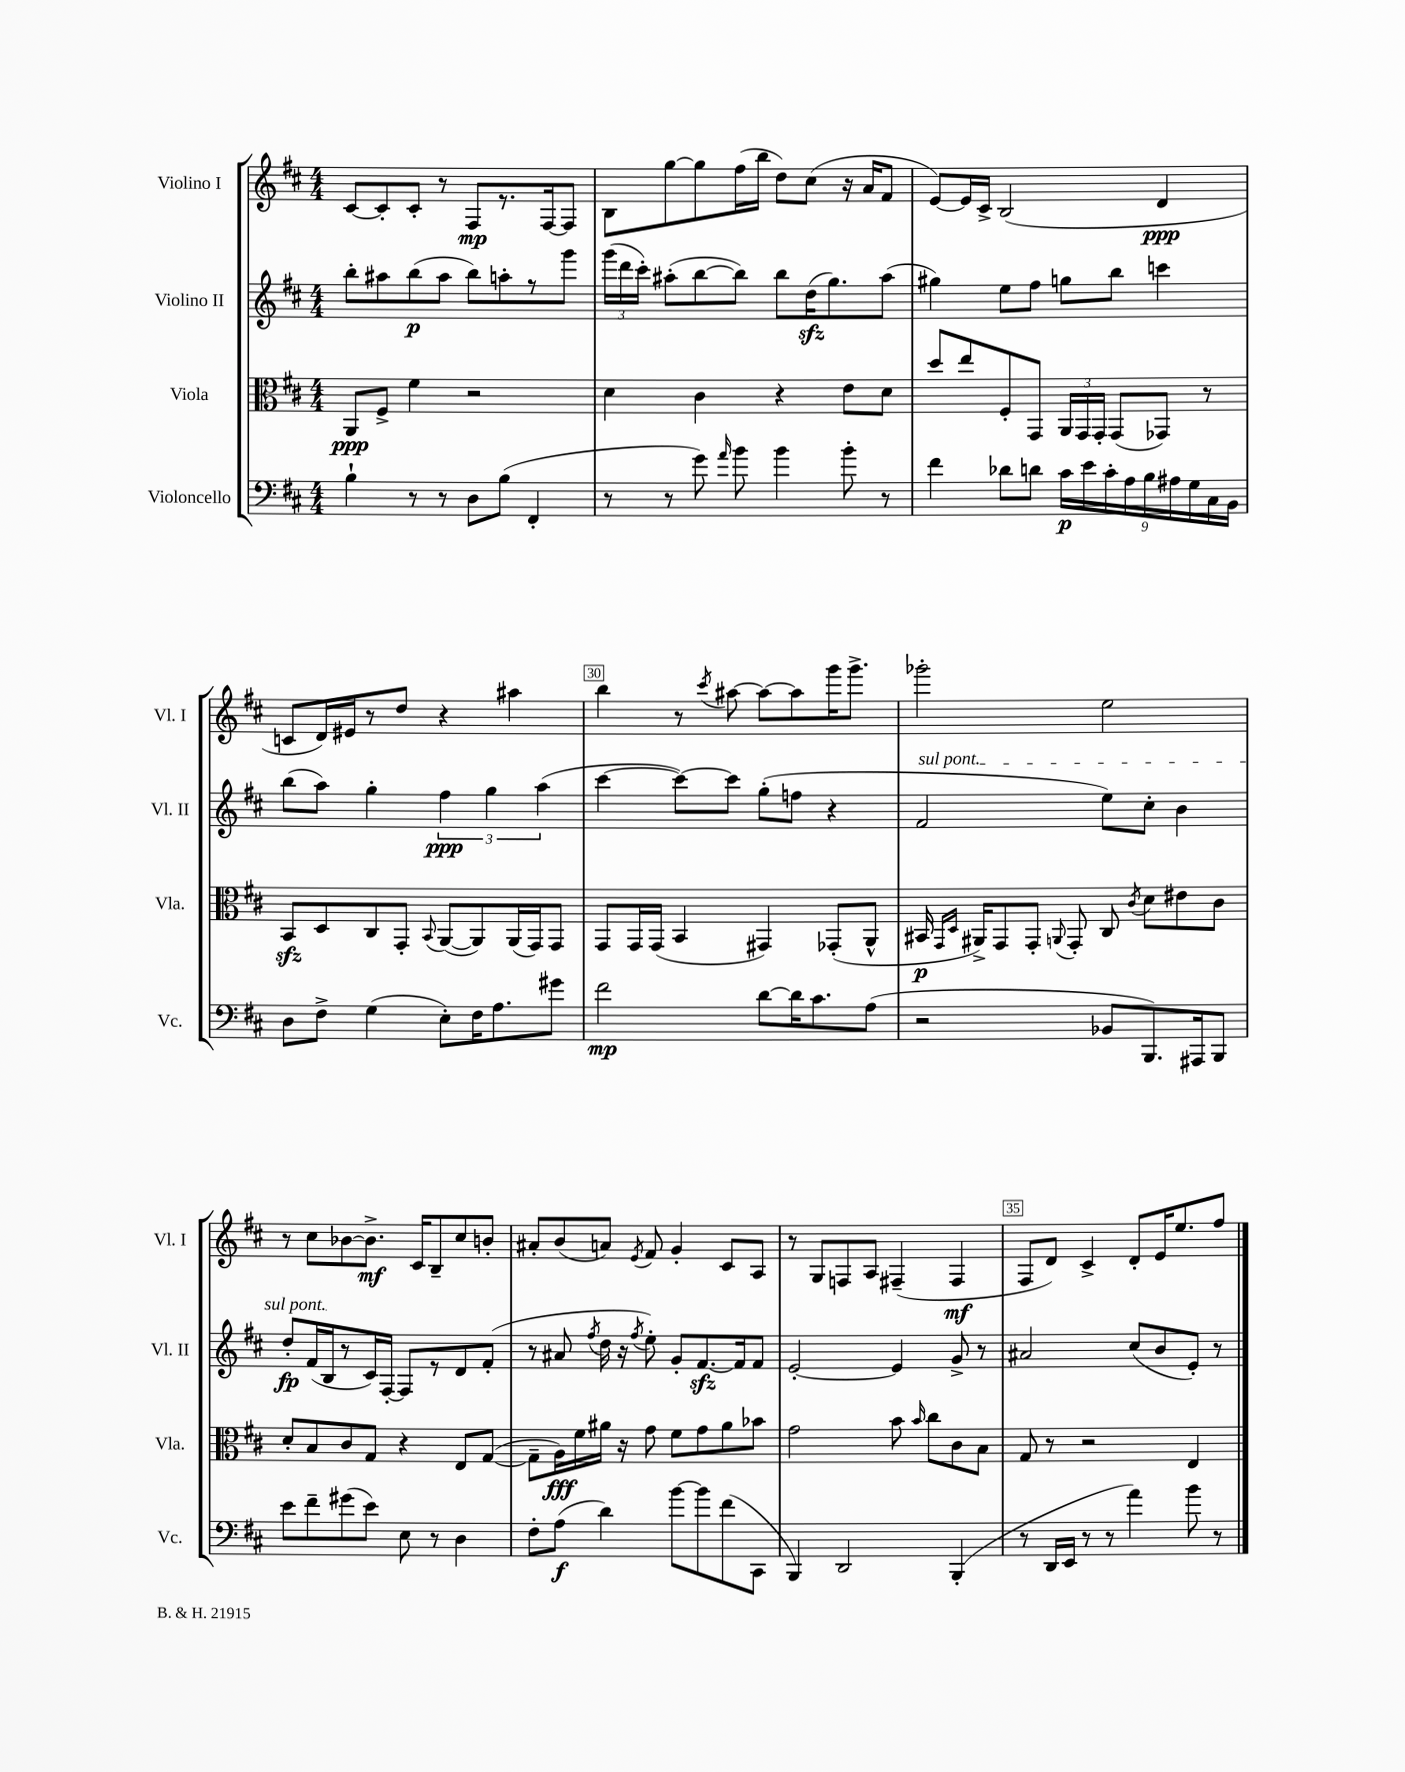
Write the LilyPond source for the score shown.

<<
\new StaffGroup <<
\new Staff = "s0" \with { instrumentName = "Violino I" shortInstrumentName = "Vl. I" } {
    \clef treble \key d \major \numericTimeSignature \time 4/4
    \autoBeamOff cis'8[~ cis'8-. cis'8]-. r8 fis8[\mp r8. fis16~ fis8] |
    b8[ g''8~ g''8 fis''16( b''16] d''8[) cis''8]( r16 a'16[ fis'8] |
    e'8[~) e'16 cis'16]-> b2( d'4\ppp |
    c'8[ d'16) eis'16 r8 d''8] r4 ais''4 |
    b''4 r8 \acciaccatura { cis'''8 } ais''8~ ais''8[~ ais''8 g'''16 g'''8.]-> |
    ges'''2-. e''2 |
    r8 cis''8[ bes'8~ bes'8.]->\mf cis'16[ b8-- cis''8 b'8]-. |
    ais'8[-. b'8( a'8]) \acciaccatura { e'8 } fis'8 g'4-. cis'8[ a8] |
    r8 g8[ f8 a8] fis4--( fis4\mf |
    fis8[ d'8]) cis'4-> d'8[-. e'16 e''8. fis''8] \bar "|." |
}
\new Staff = "s1" \with { instrumentName = "Violino II" shortInstrumentName = "Vl. II" } {
    \clef treble \key d \major \numericTimeSignature \time 4/4
    \autoBeamOff b''8[-. ais''8 b''8\p( ais''8] b''8[) a''8-. r8 g'''8] |
    \tuplet 3/2 { g'''16[( d'''16 cis'''16]-.) } ais''8[-.( b''8~ b''8]) b''8[ d''16\sfz( g''8.) ais''8]( |
    gis''4) e''8[ fis''8] g''8[ b''8] c'''4 |
    b''8[( a''8]) g''4-. \tuplet 3/2 { fis''4\ppp g''4 a''4( } |
    cis'''4~ cis'''8[~) cis'''8] g''8[-.( f''8] r4 |
    \once \override TextSpanner.bound-details.left.text = \markup { \italic "sul pont." } fis'2\startTextSpan e''8[) cis''8]-. b'4 |
    d''8[-.\fp fis'16( b16\stopTextSpan r8 cis'16) fis16]~-. fis8[ r8 d'8 fis'8]-.( |
    r8 ais'8 \acciaccatura { fis''8 } d''16 r16 \acciaccatura { fis''8 } e''8-.) g'8[-. fis'8.~\sfz fis'16 fis'8] |
    e'2~-. e'4 g'8-> r8 |
    ais'2 cis''8[( b'8 e'8]-.) r8 \bar "|." |
}
\new Staff = "s2" \with { instrumentName = "Viola" shortInstrumentName = "Vla." } {
    \clef alto \key d \major \numericTimeSignature \time 4/4
    \autoBeamOff a,8[\ppp fis8]-> fis'4 r2 |
    d'4 cis'4 r4 e'8[ d'8] |
    d''8[ e''8 fis8-. g,8] \tuplet 3/2 { a,16[ g,16 g,16]-. } g,8[( ges,8]) r8 |
    b,8[\sfz d8 cis8 g,8]-. \appoggiatura { b,8 } a,8[~( a,8) a,16( g,16) g,8] |
    g,8[ g,16 g,16]( b,4 gis,4) ges,8[-.( a,8]-^ |
    bis,16\p \grace { g,16[ d16] } ais,16[->) g,8 g,8]-. \appoggiatura { a,8 } g,8-. cis8 \acciaccatura { cis'8 } d'8[ eis'8 cis'8] |
    d'8[-. b8 cis'8 g8] r4 e8[ g8]~( |
    g8[-- a16\fff) fis'16 ais'16] r16 g'8 fis'8[ g'8 ais'8 bes'8] |
    g'2 b'8 \grace { b'16 } cis''8[ cis'8 b8] |
    g8 r8 r2 e4 \bar "|." |
}
\new Staff = "s3" \with { instrumentName = "Violoncello" shortInstrumentName = "Vc." } {
    \clef bass \key d \major \numericTimeSignature \time 4/4
    \autoBeamOff b4-! r8 r8 d8[ b8]( fis,4-. |
    r8 r8 g'8) \grace { a'16 } b'8 b'4 b'8-. r8 |
    fis'4 des'8[ d'8] \tuplet 9/8 { cis'16[\p e'16 cis'16-. a16 b16 ais16 g16 cis16 b,16] } |
    d8[ fis8]-> g4( e8[-.) fis16 a8. gis'8] |
    fis'2\mp d'8[~ d'16 cis'8. a8]( |
    r2 bes,8[ b,,8.) ais,,16 b,,8] |
    e'8[ fis'8-- gis'8( e'8]) e8 r8 d4 |
    fis8[-. a8]\f( d'4) b'8[~ b'8 fis'8( cis,8] |
    b,,4) d,2 b,,4-.( |
    r8 d,16[ e,16] r8 r8 a'4) b'8 r8 \bar "|." |
}
>>
>>
\layout { \context { \Score currentBarNumber = #26 \override BarNumber.break-visibility = ##(#f #t #t) barNumberVisibility = #(every-nth-bar-number-visible 5) \override BarNumber.stencil = #(make-stencil-boxer 0.1 0.3 ly:text-interface::print) } }
